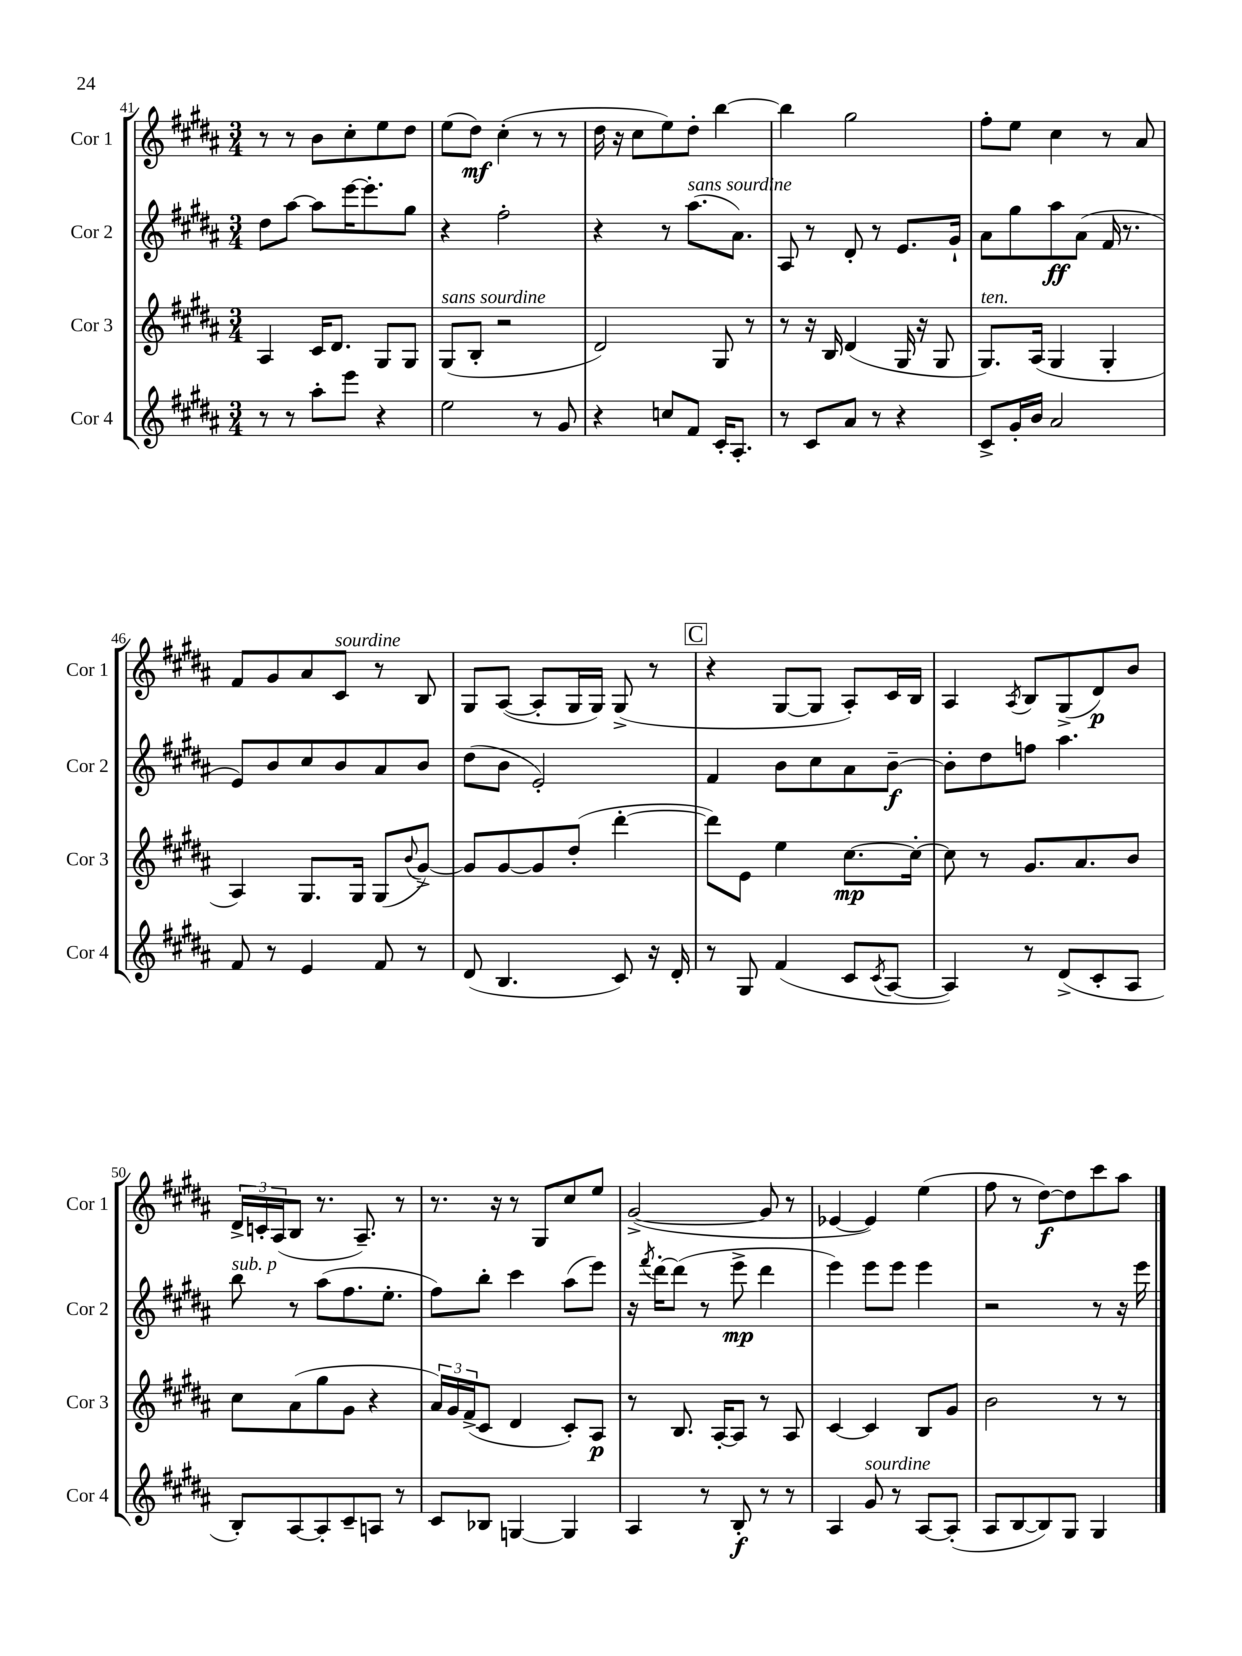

**kern	**kern	**kern	**kern
*staff4	*staff3	*staff2	*staff1
*clefG2	*clefG2	*clefG2	*clefG2
*k[f#c#g#d#a#]	*k[f#c#g#d#a#]	*k[f#c#g#d#a#]	*k[f#c#g#d#a#]
*M3/4	*M3/4	*M3/4	*M3/4
8r	4A#/	8dd#\L	8r
8r	.	[8aa#\J	8r
8aa#'\L	16c#/LK	8aa#\]L	8b\L
.	8.d#/J	.	.
8eee\J	.	[16eee\K	8cc#'\
.	.	8.eee'\]	.
4r	8G#/L	.	8ee\
.	8G#/J	8gg#\J	8dd#\J
=	=	=	=
2ee\	(8G#/L	4r	(8ee\L
.	8B'/J	.	8dd#\J)
.	2r	2ff#'\	(4cc#'\
8r	.	.	8r
8g#/	.	.	8r
=	=	=	=
4r	2d#/)	4r	16dd#\
.	.	.	16r
.	.	.	8cc#\L
8cc/L	.	8r	8ee\)
8f#/J	.	(8.aa#\L	8dd#'\J
16c#'/LK	8G#/	.	[4bb\
8.A#'/J	.	8.a#\J)	.
.	8r	.	.
=	=	=	=
8r	8r	8A#/	4bb\]
8c#/L	16r	8r	.
.	16B/	.	.
8a#/J	(4d#/	8d#'/	2gg#\
8r	.	8r	.
4r	16G#/	8.e/L	.
.	16r	.	.
.	8G#/	.	.
.	.	16g#`/Jk	.
=	=	=	=
8c#^/L	8.G#/L)	8a#\L	8ff#'\L
16g#'/L	.	8gg#\	8ee\J
16b/JJ	(16A#/Jk	.	.
2a#/	4G#/	8aa#\	4cc#\
.	.	(8a#\J	.
.	4G#'/	16f#/	8r
.	.	8.r	.
.	.	.	8a#/
=	=	=	=
8f#/	4A#/)	8e/L)	8f#/L
8r	.	8b/	8g#/
4e/	8.G#/L	8cc#/	8a#/
.	.	8b/	8c#/J
.	16G#/Jk	.	.
8f#/	(8G#/L	8a#/	8r
.	8qqb/	.	.
8r	[8g#^/J)	8b/J	8B/
=	=	=	=
(8d#/	8g#/]L	(8dd#\L	8G#/L
4.B/	[8g#/	8b\J	([8A#/J
.	8g#/]	2e'/)	8A#'/]L
.	(8dd#'/J	.	16G#/L
.	.	.	16G#/JJ)
8c#/)	[4ddd#'\	.	(8G#^/
16r	.	.	8r
16d#'/	.	.	.
=	=	=	=
8r	8ddd#\]L)	4f#/	4r
8G#/	8e\J	.	.
(4f#/	4ee\	8b\L	[8G#/L
.	.	8cc#\	8G#/]J
8c#/L	[8.cc#\L	8a#\	8A#'/L)
8qc#/	.	.	.
[8A#/J	.	[8b~\J	16c#/L
.	16cc#'\_Jk	.	16B/JJ
=	=	=	=
4A#/])	8cc#\]	8b'\]L	4A#/
.	8r	8dd#\	.
.	.	.	8qA#/
8r	8.g#/L	8ff\J	8B/L
(8d#^/L	.	4.aa#\	(8G#^/
.	8.a#/	.	.
8c#'/	.	.	8d#/)
8A#/J	8b/J	.	8b/J
=	=	=	=
8B'/L)	8cc#\L	8bb\	24d#^/LL
.	.	.	24c'/
.	.	.	(24A#/J
[8A#/	(8a#\	8r	8B/J
8A#'/]	8gg#\	(8aa#\L	8.r
8c#~/	8g#\J	8.ff#\	.
.	.	.	8.A#~/)
8A/J	4r	.	.
.	.	8.ee'\J	.
8r	.	.	8r
=	=	=	=
8c#/L	24a#/LL)	8ff#\L)	8.r
.	24g#/	.	.
.	(24f#^/J	.	.
8B-/J	8c#/J	8bb'\J	.
.	.	.	16r
[4G/	4d#/	4ccc#\	8r
.	.	.	8G#/L
4G/]	8c#'/L)	(8aa#\L	8cc#/
.	8A#/J	8eee\J)	8ee/J
=	=	=	=
4A#/	8r	16r	([2g#^/
.	.	8qfff#/	.
.	.	[16ddd#'\LK	.
.	8.B/	(8ddd#\]J	.
8r	.	8r	.
.	[16A#'/LK	.	.
8B'/	8A#/]J	8eee^\	.
8r	8r	4ddd#\	8g#/]
8r	8A#/	.	8r
=	=	=	=
4A#/	[4c#/	4eee\)	[4e-/
8g#/	4c#/]	8eee\L	4e-/])
8r	.	8eee\J	.
[8A#/L	8B/L	4eee\	(4ee\
(8A#'/]J	8g#/J	.	.
=	=	=	=
8A#/L	2b\	2r	8ff#\
[8B/	.	.	8r
8B/])	.	.	[8dd#\L)
8G#/J	.	.	8dd#\]
4G#/	8r	8r	8ccc#\
.	8r	16r	8aa#\J
.	.	16eee\	.
==	==	==	==
*-	*-	*-	*-
